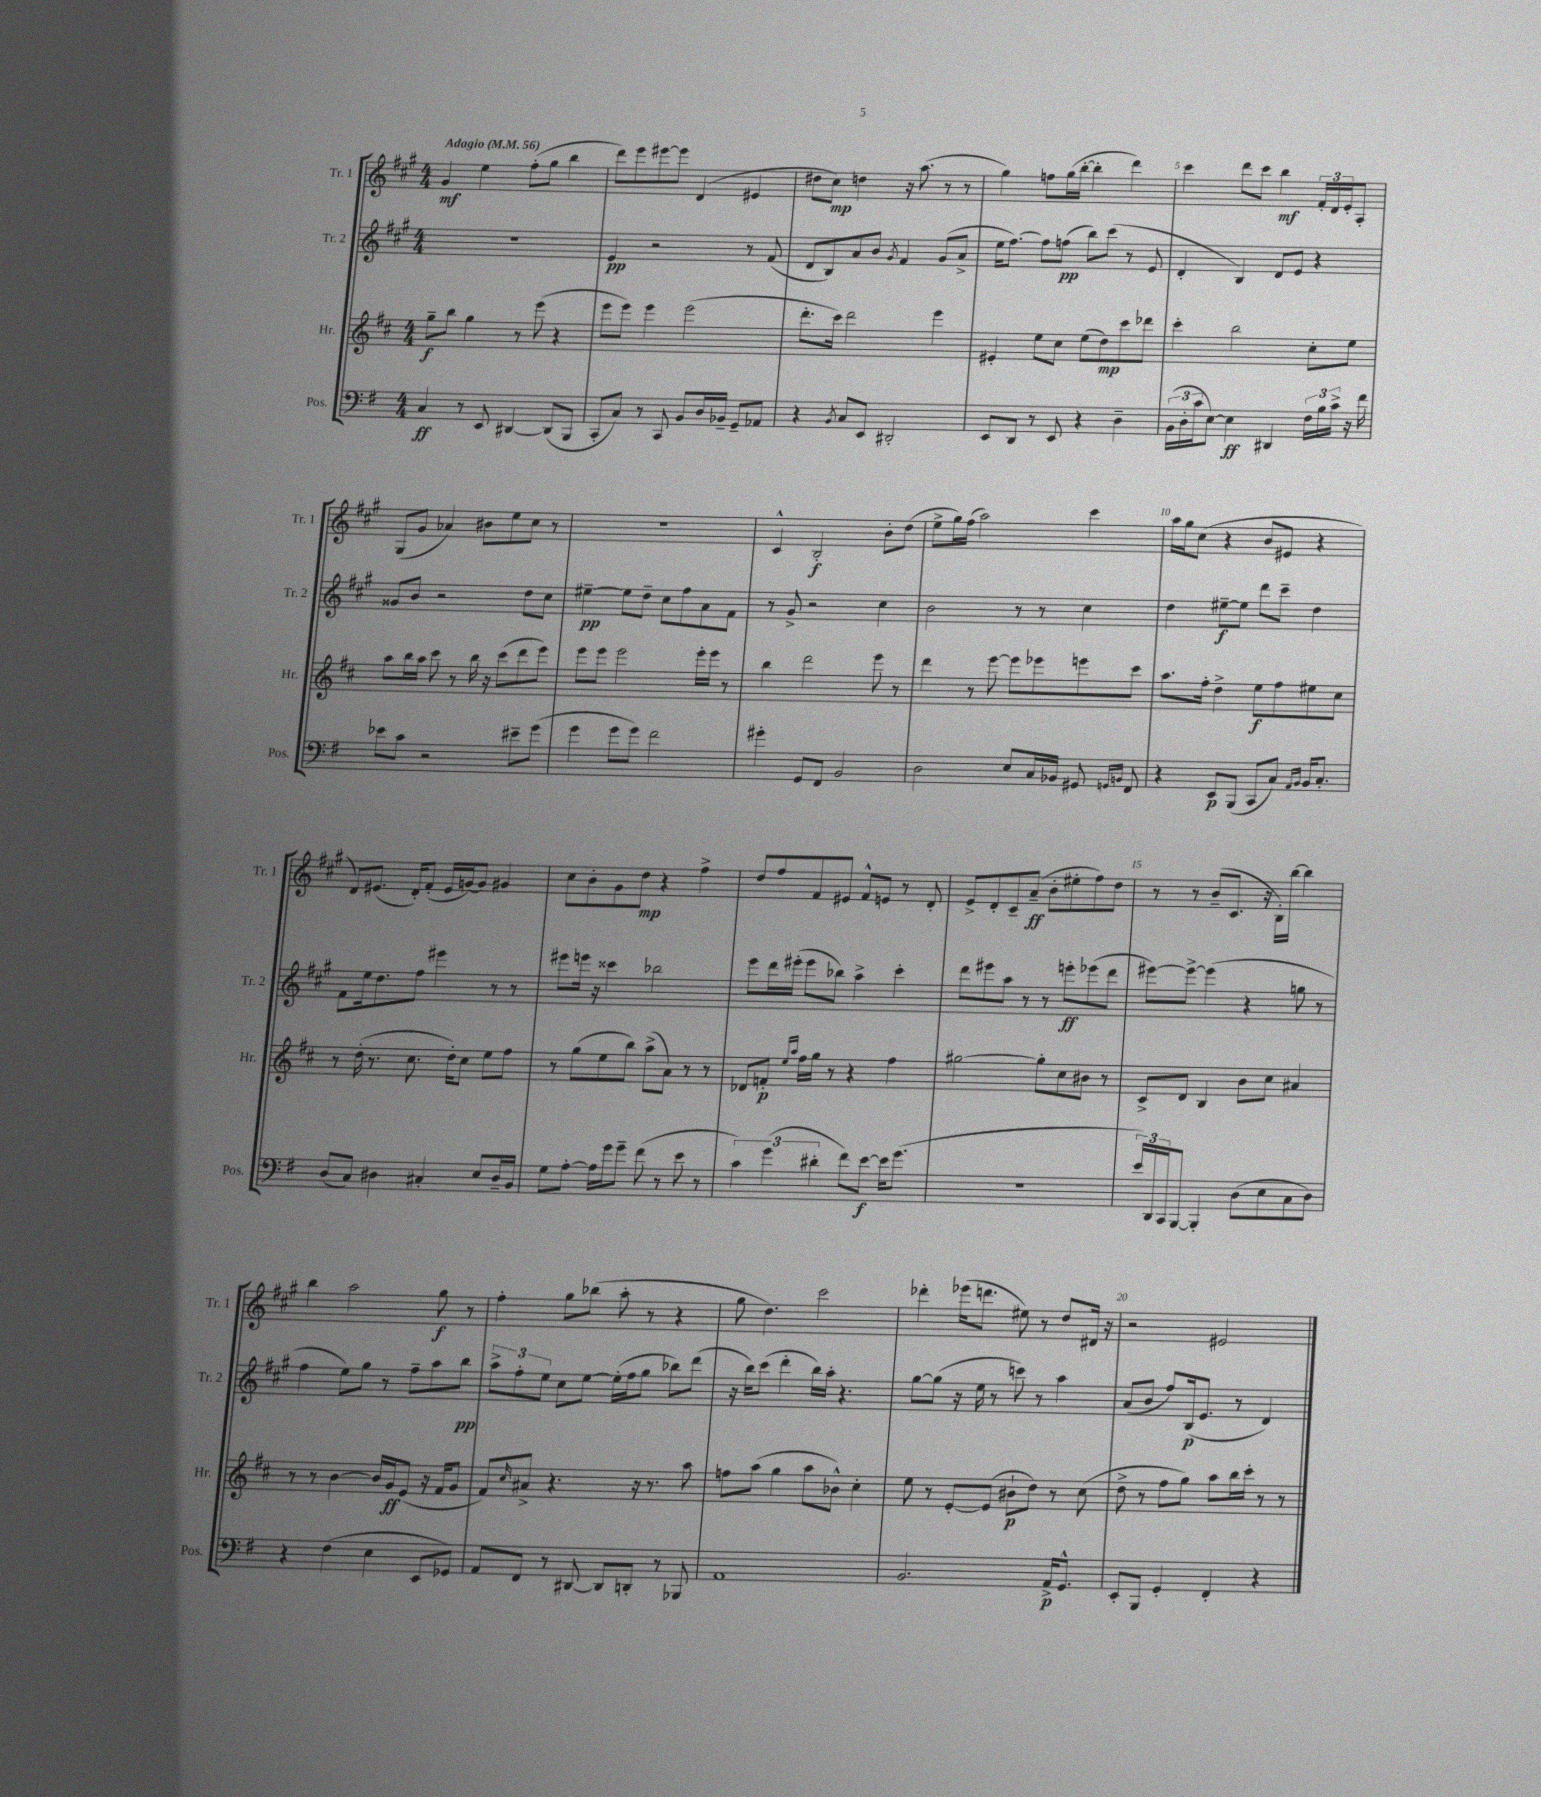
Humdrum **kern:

**kern	**kern	**kern	**kern
*staff4	*staff3	*staff2	*staff1
*clefF4	*clefG2	*clefG2	*clefG2
*k[f#]	*k[f#c#]	*k[f#c#g#]	*k[f#c#g#]
*M4/4	*M4/4	*M4/4	*M4/4
*MM56	*MM56	*MM56	*MM56
4C	8gg~	1r	4g#
.	8bb	.	.
8r	4gg	.	4ee
8EE	.	.	.
[4DD#	8r	.	(8ff#'
.	(8eee	.	8gg#
(8DD#]	4r	.	4bb
8BBB	.	.	.
=	=	=	=
8CC'	8eee	4e	8ddd)
8C)	8eee)	.	8eee
8r	4eee	2r	[8eee#
8CC	.	.	8eee#]
8BB	(2eee	.	(4d
16D	.	.	.
16BB-~	.	.	.
8GG~	.	8r	4e#
8AA-	.	(8f#	.
=	=	=	=
4r	8.ddd'	8d	8dd#
.	.	8B)	8cc#)
.	16ccc#)	.	.
8qBB	.	.	.
8C	2ddd	8a	4dd
8EE	.	8b	.
.	.	8qg#	.
2DD#'	.	4f#	16r
.	.	.	(8.aa
.	4eee	(8g#	8r
.	.	8a^	8r
=	=	=	=
8EE	4e#'	16ee	4gg#)
.	.	[8.ff#)	.
8DD	.	.	.
8r	8ee	8ff#]	8ff
8EE	8cc#	(8ff	(16gg#
.	.	.	[16bb'
4r	(8ee	8bb)	4bb']
.	8dd)	(8ccc#	.
4D~	8ccc#	8r	4ddd)
.	8ddd-	8e	.
=	=	=	=
(24BB	4ccc#'	4d'	4ccc#
24D'	.	.	.
24c	.	.	.
[8E)	.	.	.
4E]	2bb	4B)	8ddd
.	.	.	8ccc#
4DD#	.	8d	4bb
.	.	8e	.
24F#	8cc#'	4r	24f#'
24B	.	.	24d
24c^	.	.	24e'
16r	8ee	.	8A'
16f#	.	.	.
=	=	=	=
8e-	8aa	8g##	(8G#
8c	16bb	8b	8g#
.	16aa	.	.
2r	8ccc#	2r	4a-)
.	8r	.	.
.	16bb	.	8b#
.	16r	.	.
.	(8ccc#	.	8ee
8e#~	8ddd	8dd	8cc#
(8g	8eee)	8cc#	8r
=	=	=	=
4g	8eee	[4ee#~	1r
.	8eee	.	.
8g	2eee	8ee#]	.
8g)	.	8dd~	.
2f#	.	8cc#	.
.	.	8ff#	.
.	16eee'	8a	.
.	16eee	.	.
.	8r	8f#	.
=	=	=	=
4g#'	4bb	8r	4c#^^
.	.	8g#^	.
8GG	2ddd	2r	2B'
8FF#	.	.	.
2BB	.	.	.
.	8eee	4cc#	8b'
.	8r	.	(8dd
=	=	=	=
2D	4ddd	2b	8ee^
.	.	.	16gg#)
.	.	.	(16ff#
.	8r	.	2aa)
.	[8eee	.	.
8E	8eee]	8r	.
16C	8eee-	8r	.
16BB-	.	.	.
8GG#	8eee	4cc#	4ccc#
16qqGG	.	.	.
16qqBB	.	.	.
8FF#	8ccc#	.	.
=	=	=	=
4r	8.aa	4dd	16aa
.	.	.	16gg#
.	.	.	(8cc#
.	16ff#'	.	.
8EE	4dd^	[8ee#~	4r
(8BBB	.	8ee#]	.
8CC	8ee	8ddd	8b
8C)	8ff#	8ccc#~	8e#
16qqAA	.	.	.
16qqBB	.	.	.
16BB	8ee#	4dd	4r
8.C'	.	.	.
.	8cc#	.	.
=	=	=	=
(8D	8r	8f#	8d)
8C)	(16dd'	16ee	(8.e#
.	8.r	8.dd	.
4D#	.	.	.
.	.	.	16d')
.	8.cc#	8ff#	(8f#'
4C#'	.	4eee#	16e#
.	16dd')	.	[16g)
.	8cc#	.	8g]
8E	8ee	8r	4g#
16D#~	8ff#	8r	.
16BB	.	.	.
=	=	=	=
8G	8r	8eee#	8cc#
[8A'	(8gg	16eee	8b'
.	.	16r	.
16A]	8ee	4ccc##	8g#
16g	.	.	.
8g~	8bb)	.	8dd
(8f#	(8aa^	2bb-	4r
8r	8a)	.	.
8e	8r	.	4ff#^
8r	8r	.	.
=	=	=	=
6c)	8d-	8eee	8dd
.	8f'	16ddd	8ff#
(6g	.	.	.
.	.	(16eee#'	.
.	16qqee	.	.
.	16qqaa	.	.
.	16ff#	8eee#	8f#
.	16gg	.	.
6d#'	.	.	.
.	8r	8bb-)	8e#
8f#)	4r	4aa^	8f#^^
[8e	.	.	8e
16e]	4ff#	4ccc#'	8r
(8.g	.	.	.
.	.	.	8d'
=	=	=	=
1r	[2gg#	8ddd	8e^
.	.	8eee#	8d'
.	.	8aa	8c#~
.	.	8r	(8a~
.	8gg#']	8r	8b'
.	8cc#	8eee'	8ee#'
.	8b#	(8eee-	8ff#)
.	8r	8ddd	8dd
=	=	=	=
24e)	8c#^	[8eee#)	8r
24DD	.	.	.
24CC	.	.	.
[8BBB	8d	8eee#^_	8r
4BBB']	4B	(4eee#]	(8b~
.	.	.	8.c#
(8D	8b	4r	.
.	.	.	16r
8E	8cc#	.	16B')
.	.	.	[16bb
8C	4a#	8gg	4bb]
8D)	.	8r	.
=	=	=	=
4r	8r	4ff#	4bb
.	8r	.	.
(4F#	[4b	8ee)	2aa
.	.	8gg#	.
4E	16b]	8r	.
.	16g	.	.
.	(8e	8ff#~	.
8EE	16r	8aa	8gg#
.	16f#	.	.
8GG-)	8g	8bb	8r
=	=	=	=
8AA	8f#)	12aa^	4ff#'
.	.	12ff#'	.
.	16qqcc#	.	.
8FF#	8a#^	.	.
.	.	12ee	.
8r	4.r	8cc#	8gg#
[8DD#	.	[8ee	(8bb-
8DD#]	.	(16ee']	8aa'
.	.	16ff#	.
8DD'	16r	8gg#	8r
.	8.r	.	.
8r	.	8bb-)	4r
8BBB-	8aa	(8ddd	.
=	=	=	=
1AA	8ff	16r	8gg#
.	.	16bb)	.
.	(8aa	(8ccc#	4.dd)
.	4gg	4ddd'	.
.	8aa	16bb)	2ccc#
.	.	16aa'	.
.	8b-^^)	4.r	.
.	4cc#'	.	.
=	=	=	=
2.BB	8ee	[8gg#	4ddd-'
.	8r	(8gg#]	.
.	[8e'	16r	(16eee-
.	.	16ee	8.ddd
.	(8e]	8r	.
.	8b#`	8ccc)	8ee#)
.	8dd)	8r	8r
16AA^	8r	4aa	8dd
8.GG^^	.	.	.
.	(8cc#	.	16d#
.	.	.	16r
=	=	=	=
8EE'	8dd^	(8a	2r
8BBB	8r	8b	.
4GG'	8ff#	8ff#)	.
.	8gg)	(16B	.
.	.	8.e	.
4FF#'	8aa	.	2e#
.	16bb	8r	.
.	16ccc#'	.	.
4r	8r	4d)	.
.	8r	.	.
==	==	==	==
*-	*-	*-	*-
